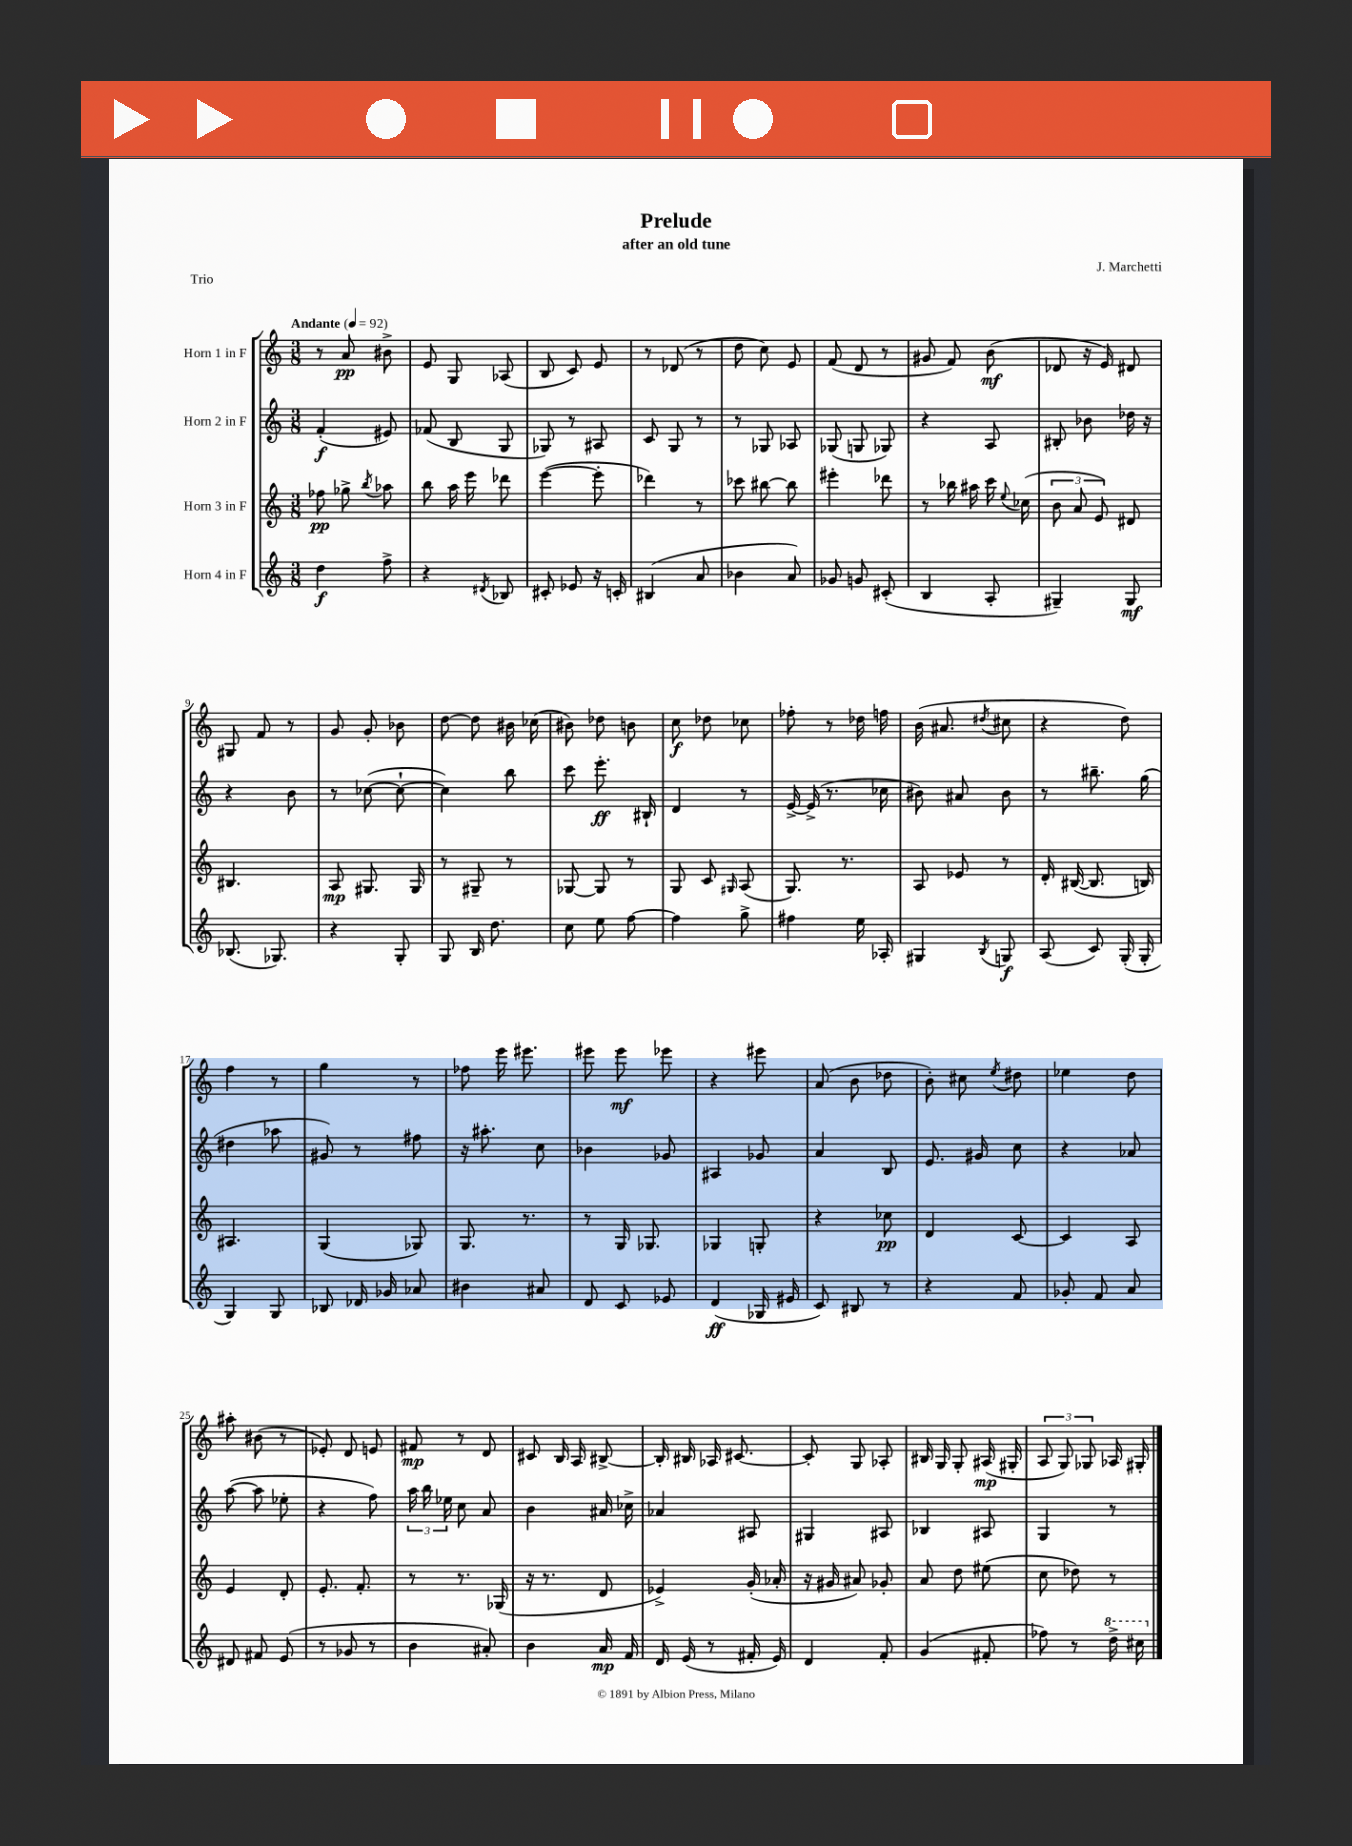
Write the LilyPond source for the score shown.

\header { title = "Prelude" composer = "J. Marchetti" subtitle = "after an old tune" piece = "Trio" }
<<
\new StaffGroup <<
\new Staff = "s0" \with { instrumentName = "Horn 1 in F" } {
    \clef treble \key c \major \numericTimeSignature \time 3/8 \tempo "Andante" 4 = 92
    \autoBeamOff r8 a'8\pp bis'8-> |
    e'8 g8 aes8( |
    b8 c'8) e'8 |
    r8 des'8( r8 |
    d''8 c''8) e'8 |
    f'8( d'8 r8 |
    gis'8 f'8) b'8\mf( |
    des'8 r16 e'16) dis'8 |
    gis8 f'8 r8 |
    g'8 g'8-. bes'8 |
    d''8~ d''8 bis'16 ces''16( |
    bis'8) des''8 b'8 |
    c''8\f des''8 ces''8 |
    fes''8-. r8 des''16 f''16 |
    b'16( ais'8. \acciaccatura { dis''8 } cis''8 |
    r4 d''8) |
    f''4 r8 |
    g''4 r8 |
    fes''8 e'''16 eis'''8. |
    eis'''8 eis'''8\mf ees'''8 |
    r4 eis'''8 |
    a'8( b'8 des''8 |
    b'8-.) cis''8 \acciaccatura { e''8 } dis''8 |
    ees''4 d''8 |
    ais''8-. bis'8( r8 |
    ees'8-.) d'8 e'8 |
    fis'8\mp r8 d'8 |
    cis'8 b16 a16 bis8~-> |
    bis16-. bis16 aes16 cis'8.~ |
    cis'8-. g8 aes8-. |
    bis16 g16 g8-. ais16\mp( gis16-. |
    \tuplet 3/2 { a8 g8) ges8 } aes16 gis16-. \bar "|." |
}
\new Staff = "s1" \with { instrumentName = "Horn 2 in F" } {
    \clef treble \key c \major \numericTimeSignature \time 3/8
    \autoBeamOff f'4-.\f( eis'8) |
    fes'8( b8 g8 |
    ges8) r8 ais8 |
    c'8 g8 r8 |
    r8 ges8 aes8 |
    ges8( g8 ges8) |
    r4 a8 |
    bis8-. bes'8 des''16 r16 |
    r4 b'8 |
    r8 ces''8~( ces''8~-! |
    ces''4) b''8 |
    c'''8 e'''8.-.\ff bis16-! |
    d'4 r8 |
    e'16~-> e'16->( r8. ces''16 |
    bis'8) ais'8 bis'8 |
    r8 bis''8.-- g''16( |
    dis''4 aes''8 |
    gis'8) r8 fis''8 |
    r16 ais''8.-. c''8 |
    bes'4 ges'8 |
    ais4 ges'8 |
    a'4 b8 |
    e'8. gis'16 c''8 |
    r4 aes'8 |
    a''8~( a''8 ees''8-. |
    r4 f''8) |
    \tuplet 3/2 { a''16 b''16 ees''16 } c''8 a'8 |
    b'4 ais'16 ces''16-> |
    aes'4 ais8 |
    gis4 ais8 |
    bes4 ais8 |
    g4 r8 \bar "|." |
}
\new Staff = "s2" \with { instrumentName = "Horn 3 in F" } {
    \clef treble \key c \major \numericTimeSignature \time 3/8
    \autoBeamOff fes''8\pp ges''8-> \acciaccatura { b''8 } aes''8 |
    b''8 a''16 e'''16 des'''8 |
    e'''4~( e'''8-. |
    des'''4) r8 |
    ces'''8 bis''8~ bis''8 |
    eis'''4-. des'''8 |
    r8 bes''16 ais''16 c'''16 \appoggiatura { e''8 } ces''16( |
    \tuplet 3/2 { b'8 a'8 e'8) } dis'8 |
    bis4. |
    a8\mp gis8. gis16 |
    r8 gis8-- r8 |
    ges8~ ges8 r8 |
    g8 c'8 \grace { gis16 } a8( |
    g8.) r8. |
    a8 ees'8 r8 |
    d'16-. bis16~( bis8. b16) |
    ais4. |
    g4( ges8) |
    g8. r8. |
    r8 g16 ges8. |
    ges4 g8-. |
    r4 ces''8\pp |
    d'4 c'8~ |
    c'4 a8 |
    e'4 d'8-. |
    e'8.-. f'8.-. |
    r8 r8. ges16( |
    r16 r8. d'8 |
    ees'4->) g'16-.( aes'16-. |
    r16 gis'16 ais'8) ges'8-. |
    a'8 d''8 eis''8( |
    c''8 des''8) r8 \bar "|." |
}
\new Staff = "s3" \with { instrumentName = "Horn 4 in F" } {
    \clef treble \key c \major \numericTimeSignature \time 3/8
    \autoBeamOff d''4\f f''8-> |
    r4 \acciaccatura { dis'8 } bes8 |
    cis'8-. ees'8 r16 c'16-. |
    bis4( a'8 |
    bes'4 a'8) |
    ges'8 g'8 cis'8-.( |
    b4 a8-. |
    gis4--) gis8\mf |
    bes8.( ges8.) |
    r4 g8-. |
    g8 b16 d''8. |
    c''8 e''8 f''8~ |
    f''4 g''8-> |
    fis''4 e''16 aes16-. |
    gis4 \acciaccatura { b8 } g8\f |
    a8( c'8) g16-.( g16-. |
    g4) g8 |
    bes8 des'16 ges'16 aes'8 |
    bis'4 ais'8 |
    d'8 c'8 ees'8 |
    d'4\ff( ges16 eis'16 |
    c'8) bis8 r8 |
    r4 f'8 |
    ges'8-. f'8 a'8 |
    dis'8 fis'8 e'8( |
    r8 ges'8 r8 |
    b'4 ais'8-.) |
    b'4 a'16\mp f'16 |
    d'16 e'16( r8 fis'16-. e'16) |
    d'4 f'8-. |
    g'4( fis'8-. |
    fes''8) r8 \ottava #1 d'''16-> cis'''16 \ottava #0 \bar "|." |
}
>>
>>
